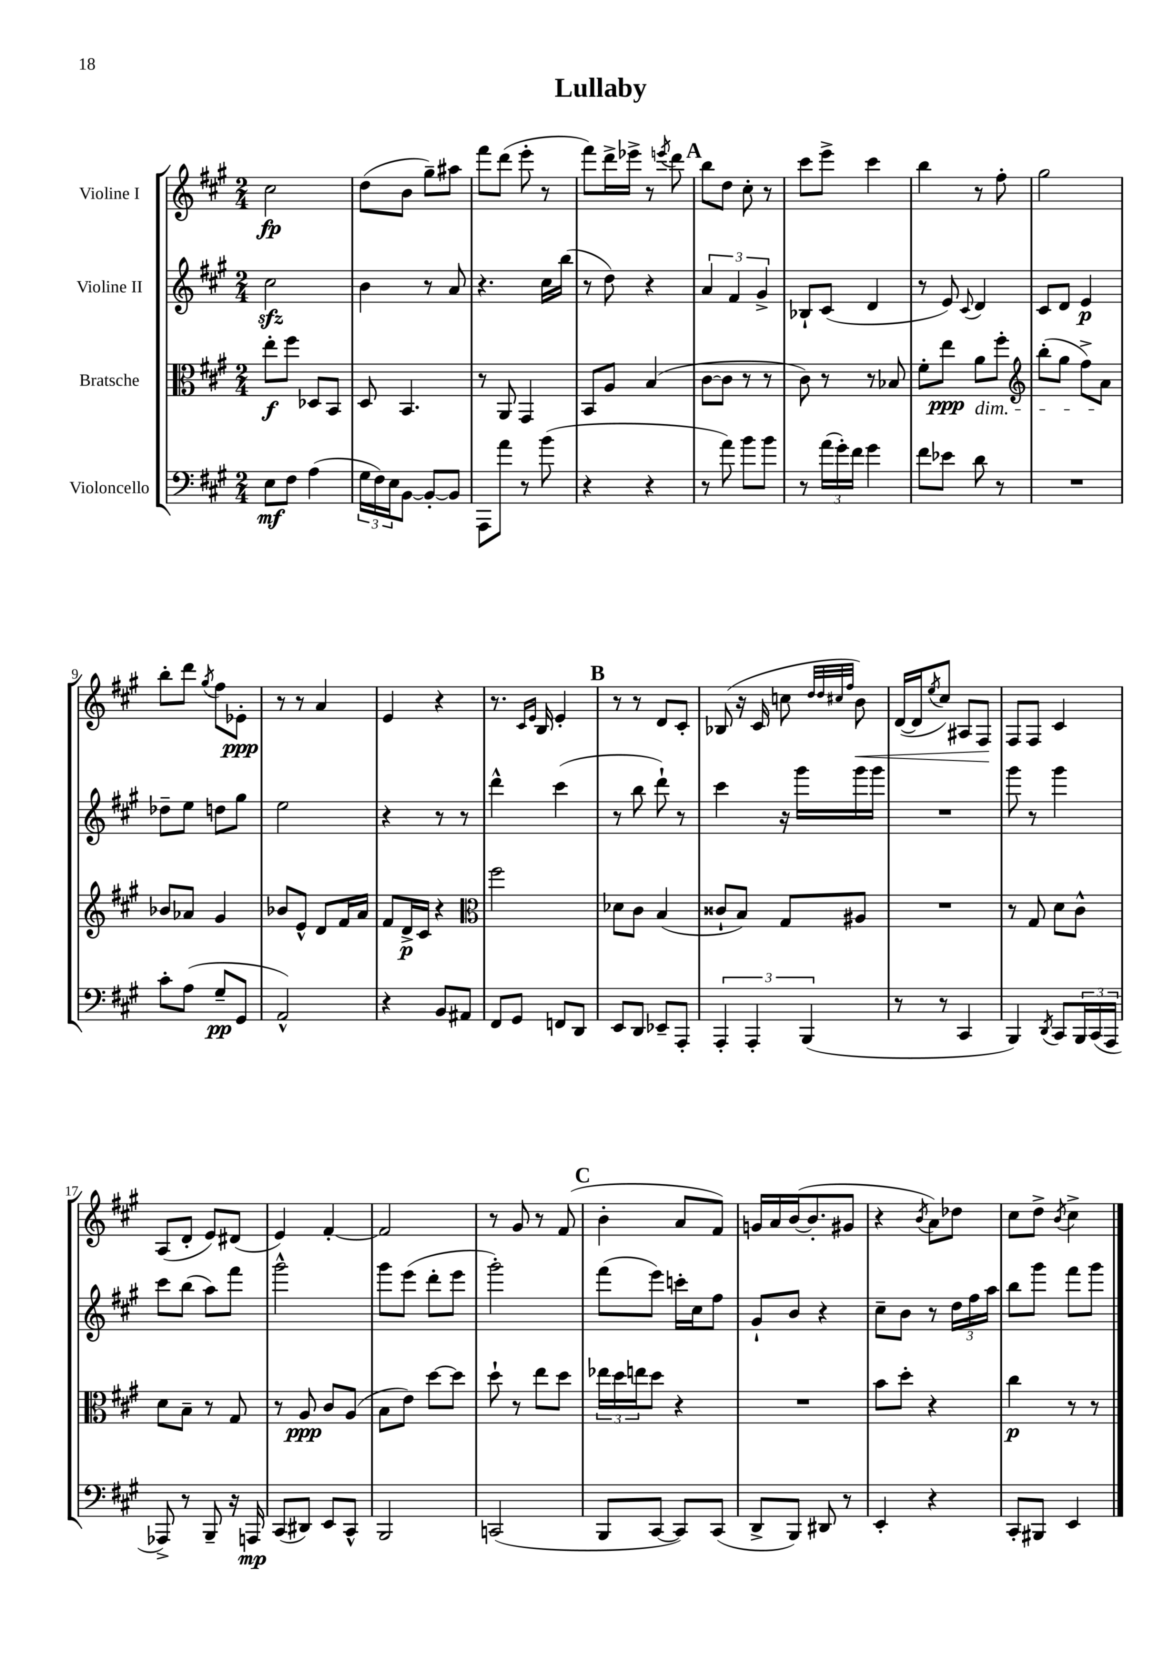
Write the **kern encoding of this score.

**kern	**kern	**kern	**kern
*staff4	*staff3	*staff2	*staff1
*clefF4	*clefC3	*clefG2	*clefG2
*k[f#c#g#]	*k[f#c#g#]	*k[f#c#g#]	*k[f#c#g#]
*M2/4	*M2/4	*M2/4	*M2/4
8E	8ee'	2cc#	2cc#
8F#	8ff#	.	.
(4A	8D-	.	.
.	8BB	.	.
=	=	=	=
24G#	8D	4b	(8dd
24F#)	.	.	.
24E	.	.	.
[8BB	4.BB	.	8b
8BB'_	.	8r	8gg#~)
8BB]	.	8a	8aa#
=	=	=	=
8AAA	8r	4.r	8fff#
8a	8AA	.	(8ddd
8r	4GG#	.	8eee'
(8b	.	16cc#	8r
.	.	(16bb	.
=	=	=	=
4r	8BB	8r	8fff#)
.	8A	8dd)	16ddd^
.	.	.	16eee-^
4r	(4B	4r	8r
.	.	.	8qeee
.	.	.	8ddd
=	=	=	=
8r	[8c#	6a	8bb
8a)	8c#]	.	8dd
.	.	6f#	.
8b	8r	.	8cc#'
.	.	6g#^	.
8b	8r	.	8r
=	=	=	=
8r	8c#)	8B-`	8ccc#
(24a	8r	(8c#	8eee^
24g#')	.	.	.
24f#	.	.	.
4g#	8r	4d	4ccc#
.	8B-	.	.
=	=	=	=
8f#	8f#'	8r	4bb
8e-	8ee	8e)	.
.	.	8qqc#	.
8d	8a	4d	8r
8r	8ff#'	.	8ff#'
=	=	=	=
*	*clefG2	*	*
2r	(8bb'	8c#	2gg#
.	8gg#	8d	.
.	8ff#^)	4e	.
.	8a	.	.
=	=	=	=
8c#'	8b-	8dd-~	8bb'
(8A	8a-	8ee	8ddd
.	.	.	8qgg#
8G#~	4g#	8dd	8ff#
8GG#	.	8gg#	8e-'
=	=	=	=
2AA^^)	8b-	2ee	8r
.	8e^^	.	8r
.	8d	.	4a
.	16f#	.	.
.	16a	.	.
=	=	=	=
4r	8f#	4r	4e
.	16d^	.	.
.	16c#	.	.
8BB	4r	8r	4r
8AA#	.	8r	.
=	=	=	=
*	*clefC3	*	*
8FF#	2ff#	4ddd^^	8.r
8GG#	.	.	.
.	.	.	16qqc#
.	.	.	16qqe
.	.	.	16B
8FF	.	(4ccc#	4e'
8DD	.	.	.
=	=	=	=
8EE	8d-	8r	8r
8DD	8c#	8bb	8r
8EE-~	(4B	8ddd`)	8d
8AAA'	.	8r	8c#'
=	=	=	=
6AAA'	8c##`	4ccc#	(8B-
.	8B)	.	16r
6AAA'	.	.	.
.	.	.	16c#
.	8G#	16r	8cc
.	.	16ggg#	.
(6BBB	.	.	.
.	.	.	32qqdd
.	.	.	32qqdd
.	.	.	32qqcc#
.	.	.	32qqff#
.	8A#	16ggg#	8b)
.	.	16ggg#	.
=	=	=	=
8r	2r	2r	([16d
.	.	.	16d]
.	.	.	8qee
8r	.	.	8cc#)
4CC#	.	.	8A#
.	.	.	8F#
=	=	=	=
4BBB)	8r	8ggg#	8F#
.	8G#	8r	8F#
8qDD	.	.	.
8CC#	8d	4ggg#	4c#
24BBB	8c#^^	.	.
(24CC#	.	.	.
24AAA	.	.	.
=	=	=	=
8AAA-^)	8d	8ccc#	(8A
8r	8B~	(8bb	8d'
8BBB~	8r	8aa)	8e)
16r	8G#	8fff#	(8d#
16AAA	.	.	.
=	=	=	=
(8CC#	8r	2ggg#^^	4e)
8DD#)	8A	.	.
8EE	8c#	.	[4f#'
8CC#^^	(8A	.	.
=	=	=	=
2BBB	8B	8ggg#	2f#]
.	8e)	(8eee	.
.	[8dd	8ddd'	.
.	8dd]	8eee	.
=	=	=	=
(2CC	8dd`	2ggg#')	8r
.	8r	.	8g#
.	8ee	.	8r
.	8dd	.	(8f#
=	=	=	=
8BBB	24ee-	(8fff#	4b'
.	24dd	.	.
.	24ee	.	.
[8CC#	8dd	8eee)	.
8CC#])	4r	16ccc'	8a
.	.	16cc#	.
(8CC#	.	8ff#	8f#)
=	=	=	=
8DD^	2r	8g#`	16g
.	.	.	16a
8BBB)	.	8b	([16b
.	.	.	8.b']
8DD#	.	4r	.
8r	.	.	8g#
=	=	=	=
4EE'	8b	8cc#~	4r
.	8dd'	8b	.
.	.	.	8qb
4r	4r	8r	8a)
.	.	24dd	8dd-
.	.	24ff#	.
.	.	24aa	.
=	=	=	=
8CC#'	4cc#	8bb	8cc#
8BBB#	.	8ggg#	8dd^
.	.	.	8qb
4EE	8r	8fff#	4cc#^
.	8r	8ggg#	.
==	==	==	==
*-	*-	*-	*-
